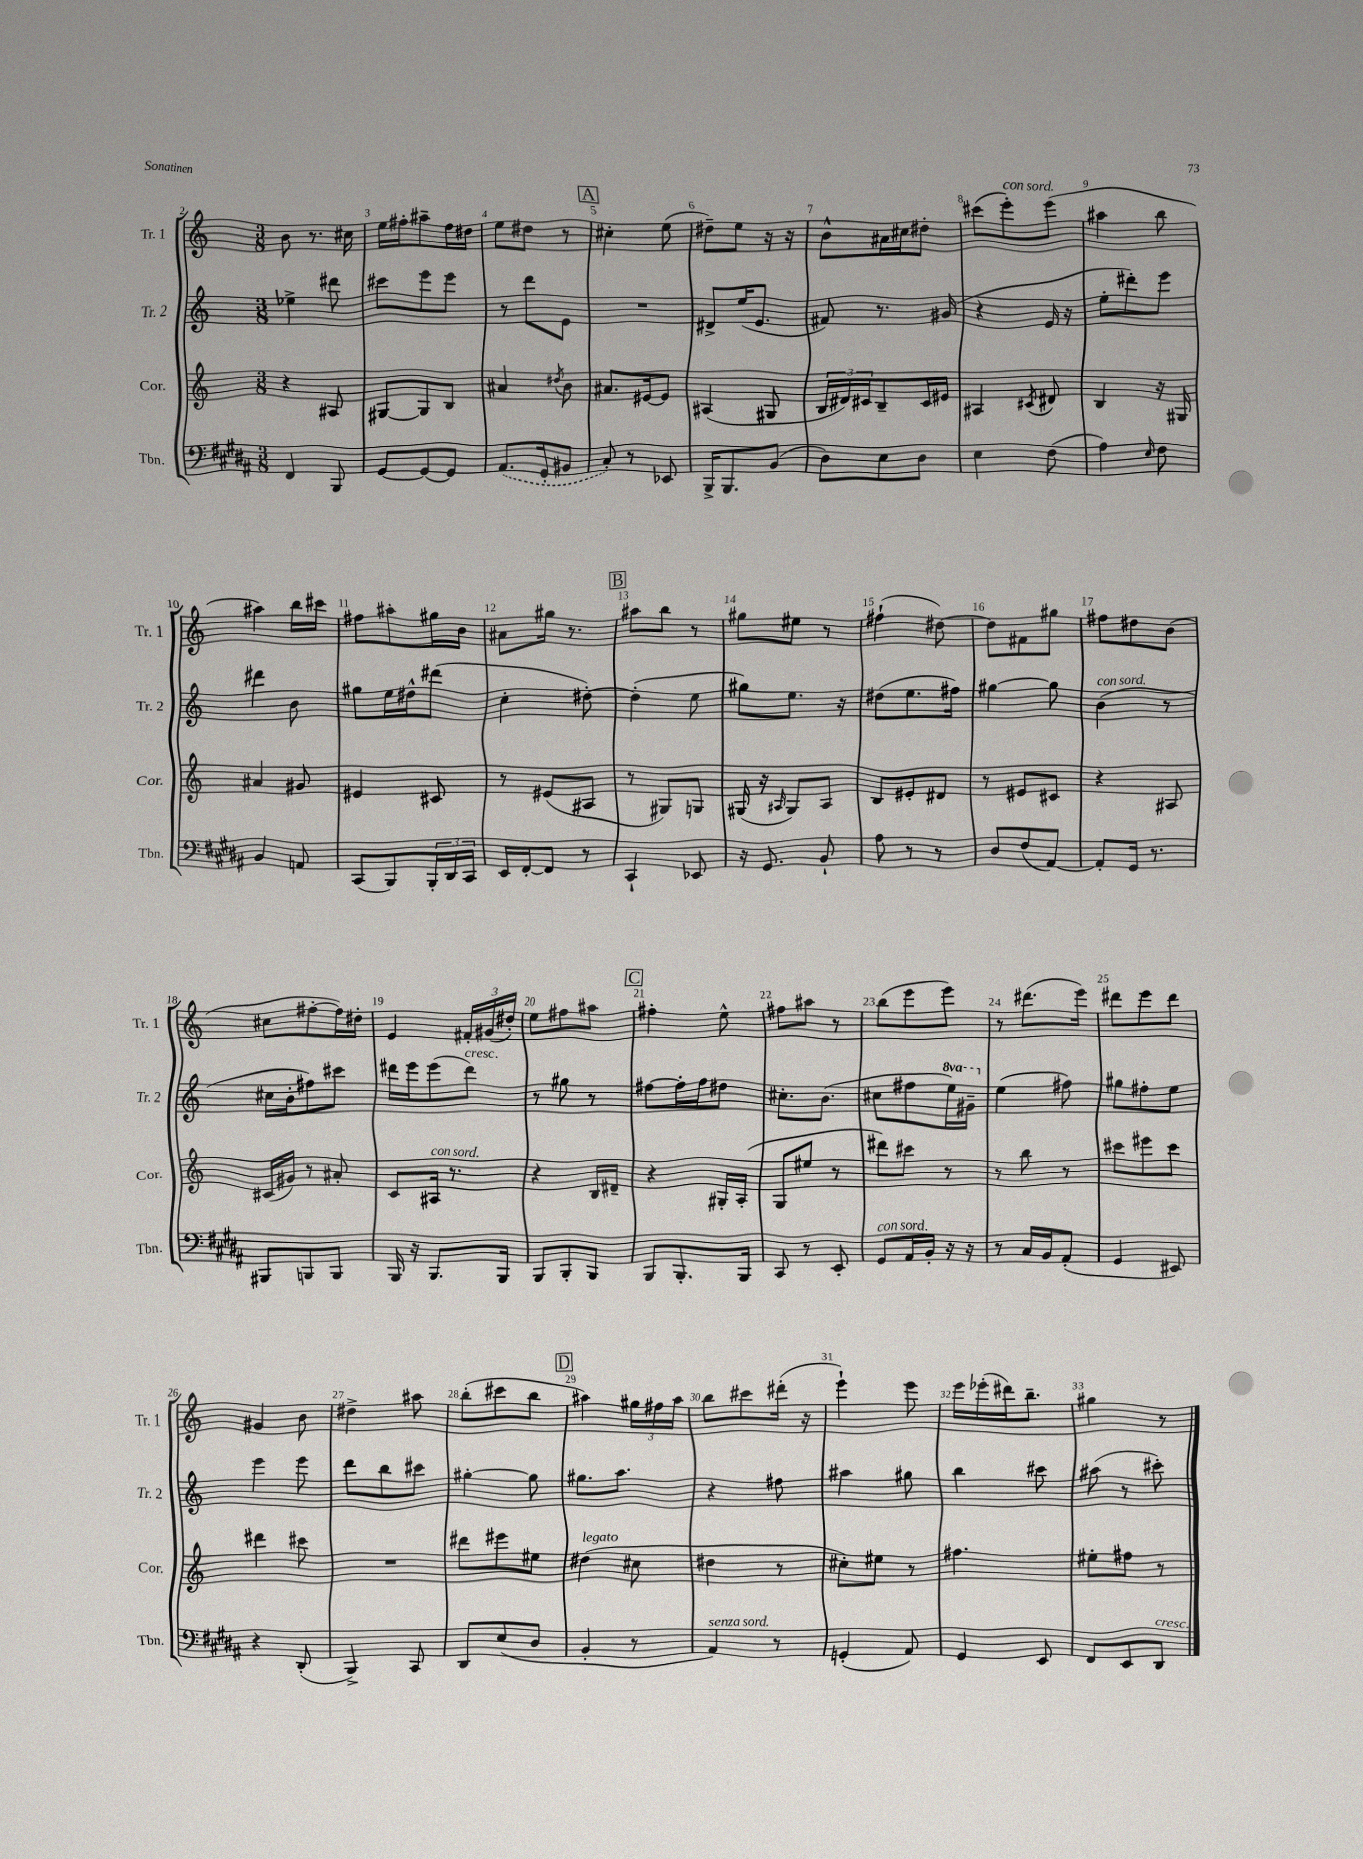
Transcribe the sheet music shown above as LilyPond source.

<<
\new StaffGroup <<
\new Staff = "s0" \with { instrumentName = "Tr. 1" shortInstrumentName = "Tr. 1" } {
    \clef treble \key c \major \numericTimeSignature \time 3/8
    b'8 r8. cis''16 |
    e''16 fis''16-. ais''8-- fis''16 dis''16 |
    e''8 dis''8 r8 |
    \mark \markup { \box "A" } cis''4-. e''8( |
    dis''8--) e''8 r16 r16 |
    b'8-^ ais'16 cis''16 dis''8-. |
    cis'''8( e'''8-.^\markup { \italic "con sord." }) e'''8( |
    ais''4 b''8 |
    ais''4) b''16 cis'''16 |
    fis''8 ais''8-. gis''16 b'16 |
    ais'8 gis''16 r8. |
    \mark \markup { \box "B" } ais''8 b''8 r8 |
    gis''8 eis''8 r8 |
    fis''4-!( dis''8~) |
    dis''8 fis'8 gis''8 |
    fis''8 dis''8 b'8( |
    cis''8 fis''8~-. fis''16) dis''16-. |
    e'4 \tuplet 3/2 { fis'16-. gis'16( dis''16-.) } |
    e''8 fis''8 ais''8 |
    \mark \markup { \box "C" } fis''4-. e''8-^ |
    fis''8 ais''8 r8 |
    b''8( e'''8 e'''8) |
    r8 dis'''8.( e'''16) |
    dis'''8 e'''8 dis'''8 |
    gis'4 b'8 |
    dis''4-> ais''8 |
    b''8-.( cis'''8 b''8 |
    \mark \markup { \box "D" } ais''4) \tuplet 3/2 { gis''16 fis''16 ais''16 } |
    b''8 cis'''8 dis'''16-.( r16 |
    e'''4-!) e'''8 |
    e'''16 ees'''16-.( dis'''16) b''8.-- |
    gis''4 r8 \bar "|." |
}
\new Staff = "s1" \with { instrumentName = "Tr. 2" shortInstrumentName = "Tr. 2" } {
    \clef treble \key c \major \numericTimeSignature \time 3/8 \set Staff.ottavationMarkups = #ottavation-simple-ordinals
    ees''4-> dis'''8 |
    cis'''8 e'''8 e'''8 |
    r8 d'''8 e'8 |
    \mark \markup { \box "A" } R4. |
    dis'8-> e''16( e'8. |
    fis'8) r8. gis'16( |
    r4 e'16 r16 |
    e''8-. dis'''8-.) e'''8 |
    dis'''4 b'8 |
    gis''8 e''16 dis''16-^ dis'''8( |
    c''4-. dis''8~-.) |
    \mark \markup { \box "B" } dis''4-.( e''8 |
    gis''8) e''8. r16 |
    dis''8( e''8. fis''16) |
    gis''4~ gis''8 |
    b'4^\markup { \italic "con sord." }( r8 |
    cis''16 b'16-. fis''8) cis'''8 |
    dis'''16 e'''16 e'''8( dis'''8^\markup { \italic "cresc." }) |
    r8 gis''8 r8 |
    \mark \markup { \box "C" } fis''8~ fis''16-. fis''16 dis''8 |
    cis''8.-. b'8.( |
    cis''8 fis''8 \ottava #1 e'''16) gis''16-- \ottava #0 |
    e''4( fis''8) |
    gis''8 fis''8-. e''8 |
    e'''4 e'''8 |
    d'''8 b''8 cis'''8 |
    gis''4~-. gis''8 |
    \mark \markup { \box "D" } gis''8. a''8. |
    r4 fis''8 |
    ais''4 gis''8 |
    b''4 cis'''8 |
    ais''8( r8 cis'''8-.) \bar "|." |
}
\new Staff = "s2" \with { instrumentName = "Cor." shortInstrumentName = "Cor." } {
    \clef treble \key c \major \numericTimeSignature \time 3/8
    r4 ais8 |
    gis8~ gis8 b8 |
    ais'4 \acciaccatura { dis''8 } b'8 |
    \mark \markup { \box "A" } ais'8. eis'16~ eis'8 |
    ais4( gis8 |
    \tuplet 3/2 { b16 dis'16) cis'16 } b8-- cis'16 eis'16 |
    ais4 \acciaccatura { cis'8 } dis'8 |
    b4 r16 gis16 |
    ais'4 gis'8 |
    eis'4 cis'8 |
    r8 eis'8( ais8 |
    \mark \markup { \box "B" } r8 gis8) g8 |
    gis16( r16 \grace { ais16 } gis8) ais8 |
    b8 eis'8-. dis'8 |
    r8 eis'8 cis'8 |
    r4 ais8 |
    cis'16( gis'16) r8 ais'8-. |
    c'8 ais16^\markup { \italic "con sord." } r8. |
    r4 b16 dis'16-- |
    \mark \markup { \box "C" } r4 gis16-. a16-.( |
    g8 eis''8 r8 |
    dis'''8) cis'''8 r8 |
    r8 b''8 r8 |
    cis'''8 eis'''8 cis'''8 |
    dis'''4 cis'''8 |
    R4. |
    dis'''8 eis'''8 eis''8 |
    \mark \markup { \box "D" } dis''4^\markup { \italic "legato" }( cis''8 |
    dis''4 r8 |
    cis''8-.) eis''8 r8 |
    fis''4. |
    eis''8-. fis''8 r8 \bar "|." |
}
\new Staff = "s3" \with { instrumentName = "Tbn." shortInstrumentName = "Tbn." } {
    \clef bass \key b \major \numericTimeSignature \time 3/8
    fis,4 b,,8 |
    gis,8~ gis,8~ gis,8 |
    \once \slurDashed ais,8.( gis,16-. bis,8 |
    \mark \markup { \box "A" } cis8-.) r8 ees,8 |
    b,,16-> b,,8. b,8( |
    dis8) e8 dis8 |
    e4 fis8( |
    ais4) \grace { e16 } fis8 |
    b,4 a,8 |
    cis,8( b,,8) \tuplet 3/2 { b,,16-. dis,16 cis,16 } |
    e,16 fis,16~-. fis,8 r8 |
    \mark \markup { \box "B" } cis,4-! ees,8 |
    r16 gis,8. b,8-! |
    ais8 r8 r8 |
    dis8 fis8( ais,8~) |
    ais,8-. gis,16 r8. |
    bis,,8 b,,8 b,,8 |
    b,,16 r16 b,,8. b,,16 |
    b,,8 b,,8-. b,,8 |
    \mark \markup { \box "C" } b,,8 b,,8.-. b,,16 |
    cis,8 r8 e,8-. |
    gis,8^\markup { \italic "con sord." } ais,16 b,16-. r16 r16 |
    r8 cis16 b,16 ais,8-.( |
    gis,4 eis,8) |
    r4 dis,8-.( |
    b,,4->) cis,8 |
    dis,8 e8( dis8 |
    \mark \markup { \box "D" } b,4-. r8 |
    ais,4^\markup { \italic "senza sord." }) r8 |
    g,4-.( ais,8) |
    gis,4 e,8 |
    fis,8 e,8 dis,8^\markup { \italic "cresc." } \bar "|." |
}
>>
>>
\layout { \context { \Score currentBarNumber = #2 \override BarNumber.break-visibility = ##(#f #t #t) barNumberVisibility = #all-bar-numbers-visible } }
